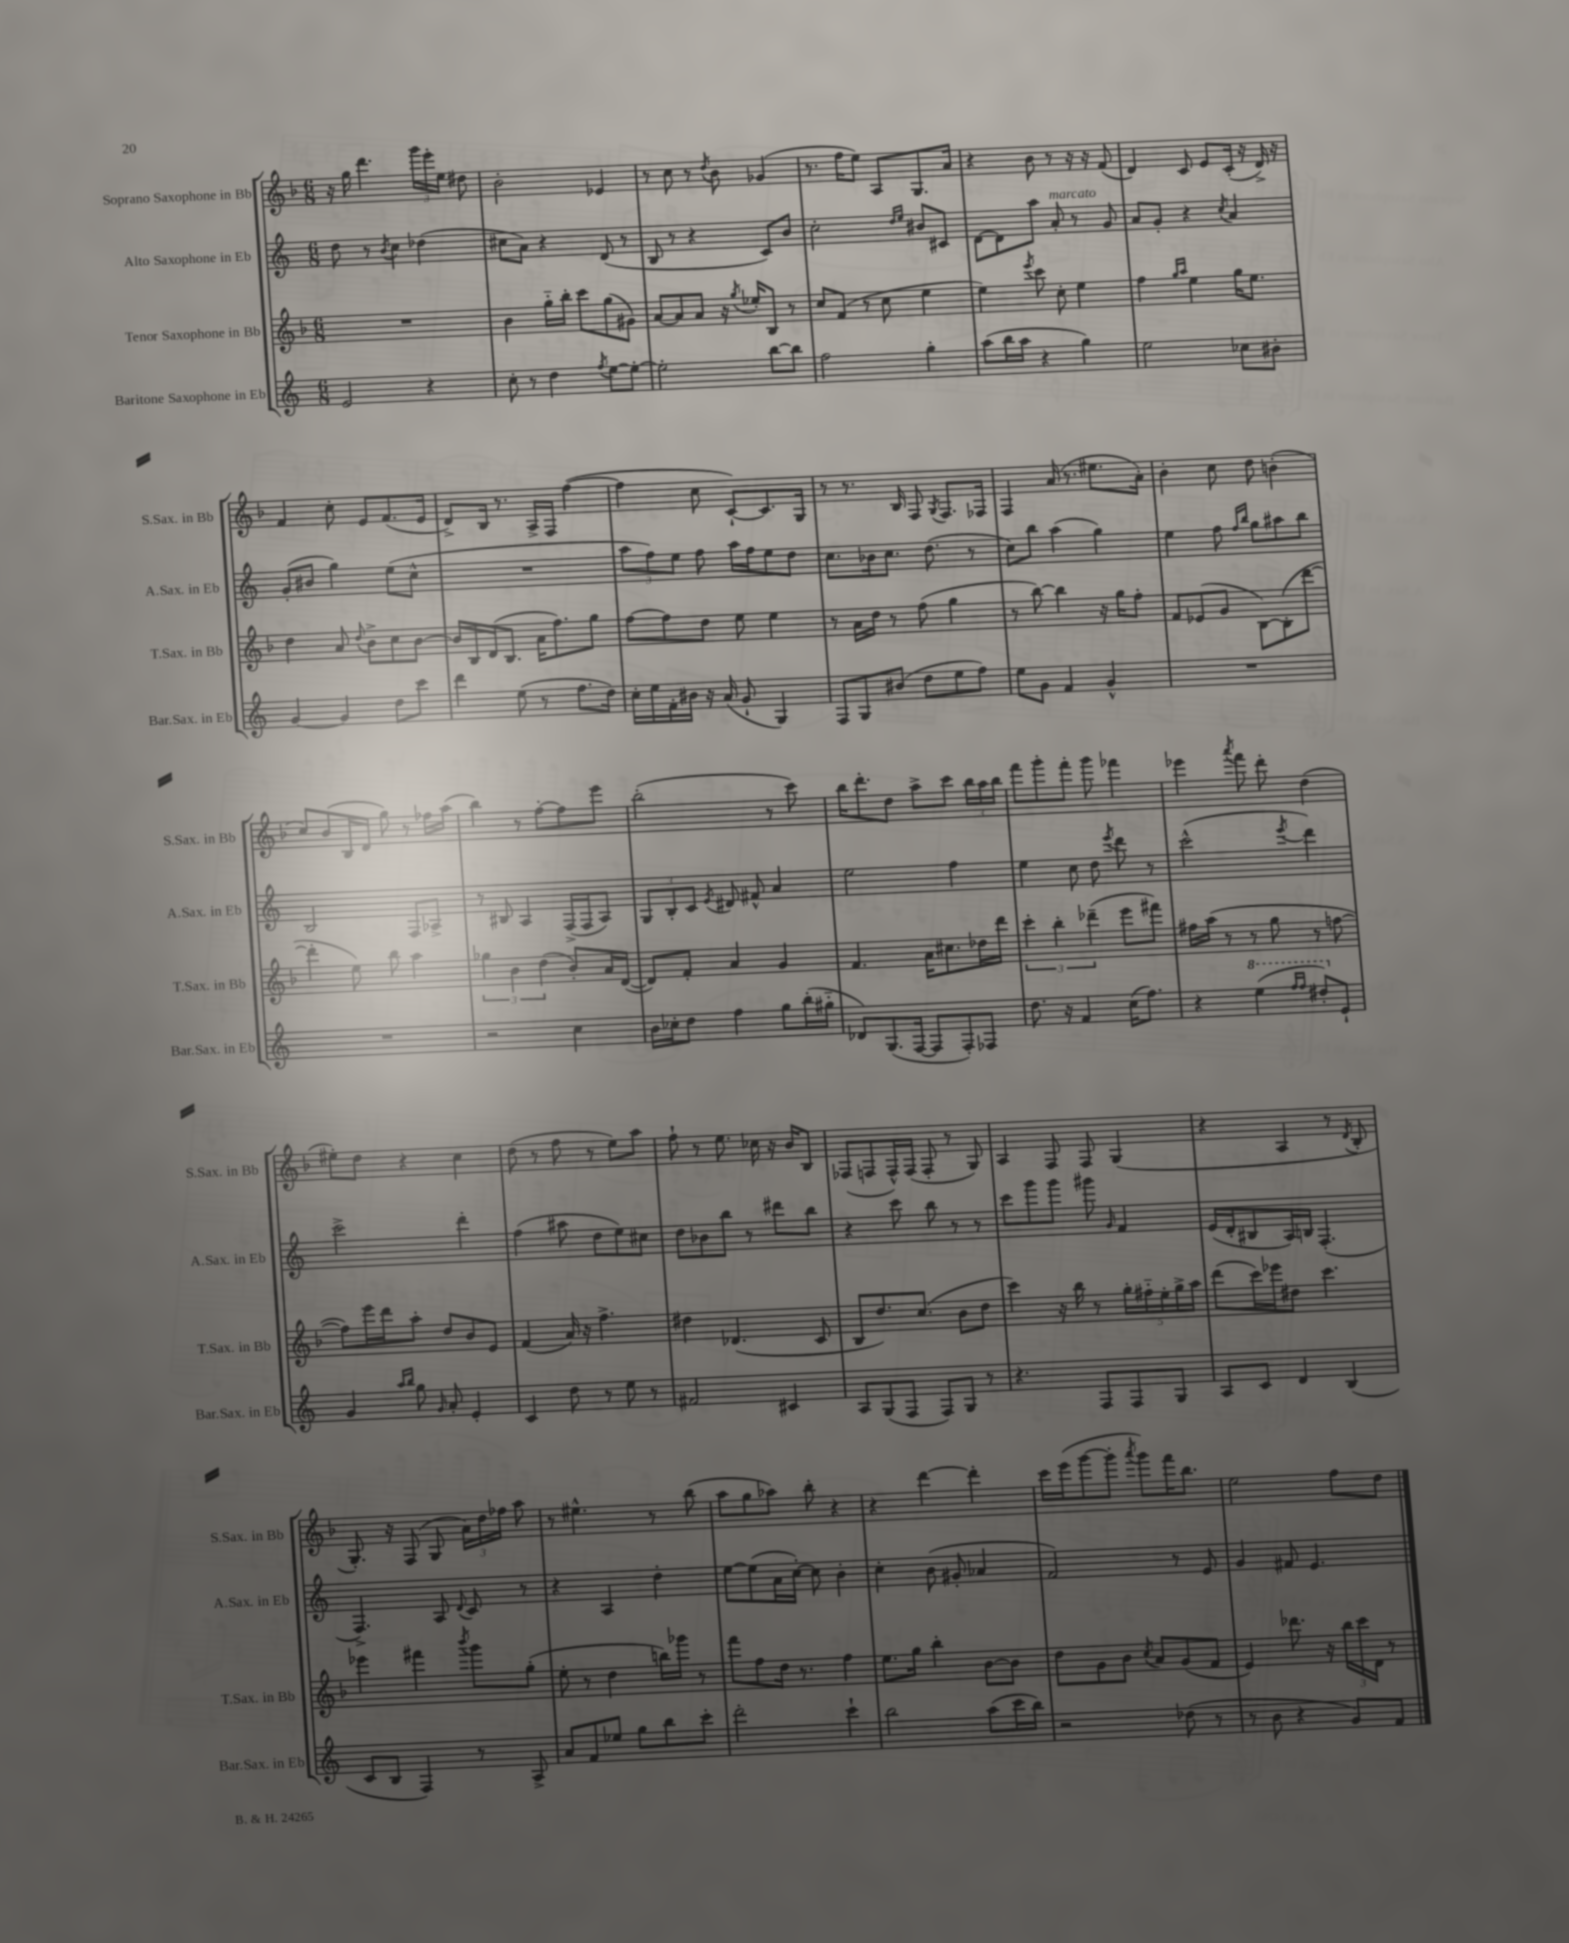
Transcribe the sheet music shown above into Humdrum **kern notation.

**kern	**kern	**kern	**kern
*staff4	*staff3	*staff2	*staff1
*clefG2	*clefG2	*clefG2	*clefG2
*k[]	*k[b-]	*k[]	*k[b-]
*M6/8	*M6/8	*M6/8	*M6/8
2e	2.r	8dd	16r
.	.	.	16gg
.	.	8r	4.ddd
.	.	8qb	.
.	.	4cc	.
4r	.	(4dd-	24ggg
.	.	.	24eee'
.	.	.	24ee
.	.	.	8dd#
=	=	=	=
8cc'	4b-	8cc#	2b-'
8r	.	8a)	.
4dd	16gg'~	4r	.
.	16bb-'	.	.
.	8ccc	.	.
8qff	.	.	.
[8ee	(8gg	(8d	4e-
8ee'_	8g#)	8r	.
=	=	=	=
2ee']	[8a	8B	8r
.	8a]	8r	8cc
.	8a	4r	8r
.	.	.	8qdd
.	16r	.	8b-
.	8qgg	.	.
.	16ee-'	.	.
[8bb	8B-	8c)	(4g-
8bb]	8r	8b	.
=	=	=	=
2ff	8cc	2cc'	8.r
.	(8f	.	.
.	.	.	16ff
.	8r	.	8ee)
.	8cc	.	8A
.	.	16qqdd	.
.	.	16qqee	.
4gg'	4ee	8b#	8.G
.	.	8c#	.
.	.	.	16a
=	=	=	=
(8aa	4ee)	[8d	4r
16bb	.	8d]	.
16aa	.	.	.
.	8qeee	.	.
4r	8ccc	8aa	8b-
.	8cc'	8a'	8r
4gg)	4ee	8r	16r
.	.	.	16r
.	.	8g	(8f
=	=	=	=
2ee	4ff	8a	4d)
.	.	8g'	.
.	16qqgg	.	.
.	16qqaa	.	.
.	4ee	4r	8c
.	.	.	8e
.	.	8qcc	.
8cc-	16gg	4a	(16c'
.	8.ee	.	16r
8b#'	.	.	16d^)
.	.	.	16r
=	=	=	=
[4g	4dd	(8g'	4f
.	.	8b#	.
4g]	8a	4gg)	8cc'
.	8qqdd	.	.
.	8b-^	.	8e
8dd	8cc	(8ee	(8.f
8ccc	[8b-	8cc^^	.
.	.	.	16e
=	=	=	=
4ddd	16b-]	2.r	8d^)
.	16B-	.	.
.	(16d	.	16B-
.	8.B-	.	8.r
(8ee	.	.	.
8r	16a	.	16A^
.	8.ff)	.	16F
8.ff	.	.	([4ff
.	8gg	.	.
16dd)	.	.	.
=	=	=	=
16cc'	[8ff	12aa	4ff]
16ee	.	.	.
.	.	12ff)	.
16f'	8ff]	.	.
.	.	12ee	.
16b#	.	.	.
16r	8dd	8ff	8cc
(16a	.	.	.
8g`	8ee	16aa	[8c`)
.	.	16ff	.
4G)	4ee	8ee	8.c]
.	.	8dd	.
.	.	.	16G
=	=	=	=
8F	8r	8.cc	8r
8G	16a	.	8.r
.	16dd	16b-	.
(8b#	8r	8.cc	.
.	.	.	16B-
8dd	(8ff	.	8F
.	.	(8.dd	.
.	.	.	8qG
8ee	4gg	.	8.F
8ff)	.	8r	.
.	.	.	16F-
=	=	=	=
8ee	8r	8cc)	4F
8g	[8bb-)	8bb	.
4f	4bb-]	(4aa	(16a
.	.	.	8.r
4g^^	16r	4gg)	8.ee#
.	16gg	.	.
.	8ff'	.	.
.	.	.	16a')
=	=	=	=
2.r	8f	4ee	4b-'
.	(8e-	.	.
.	8g	8ff	8cc
.	.	16qqff	.
.	.	16qqbb	.
.	[8B-)	8gg	8dd
.	(8B-']	8aa#	(4b'
.	[8ddd	8bb	.
=	=	=	=
2.r	4ddd']	2B	8cc)
.	.	.	(8b-
.	8ee)	.	16B-
.	.	.	16d
.	8bb-	.	8gg)
.	4aa	8F	8r
.	.	8A-^	16ff-
.	.	.	(16aa
=	=	=	=
2r	6gg-	8r	4bb-)
.	.	8B#	.
.	6b-	.	.
.	.	4A	8r
.	(6dd	.	.
.	.	.	[8ff'
4cc	8b-')	(16F^	8ff]
.	.	16F	.
.	16a	8A)	8eee
.	([16d	.	.
=	=	=	=
16b	8d])	12G	(2bb-'
16cc-'	.	.	.
.	.	12B'	.
8dd	8f'	.	.
.	.	12c	.
.	.	8qe	.
4ff	4a	8d#	.
.	.	8f#^^	.
8gg	4g	4a	8r
(16bb'	.	.	8ccc)
16gg#'~	.	.	.
=	=	=	=
8d-)	4.f	2ee	16bb-
.	.	.	8.ddd'
(8.G	.	.	.
.	.	.	8dd
[16F	.	.	.
8F]	16a	.	8aa^
.	8.cc#	.	.
8F')	.	4ff	8ccc
8F-	16dd-	.	24bb-
.	.	.	24aa
.	16ddd	.	.
.	.	.	24bb-
=	=	=	=
8.dd	6ccc'	4ee	8fff
.	.	.	8ggg'
.	6bb-'	.	.
16r	.	.	.
4f	.	8cc	8fff'
.	(6ddd-~	.	.
.	.	8dd	8ggg
.	.	8qeee	.
(16cc	8eee	8ddd	4fff-
8.ff)	.	.	.
.	8fff#)	8r	.
=	=	=	=
4r	16ff#	(2ccc^^	4eee-
.	(16aa	.	.
.	8r	.	.
.	.	.	8qaaa
(4eee	8r	.	8fff
.	8gg	.	8ddd'
16qqfff	.	.	.
16qqfff	.	8qeee	.
8ddd#')	8r	4ddd)	(4dd
8e`	[8ff	.	.
=	=	=	=
4g	8ff])	2ccc^	8ee#')
.	16eee	.	8dd
.	16ddd	.	.
16qqaa	.	.	.
16qqbb	.	.	.
8gg	8aa'	.	4r
16qqg	.	.	.
8a'	8dd	.	.
4e'	8b-	4ddd'	4cc
.	8e	.	.
=	=	=	=
4c	(4f	(4ff	(8dd
.	.	.	8r
8dd	16a)	8aa#	8ff
.	16r	.	.
8r	4.ff^	8dd	8r
8ee	.	8ee)	8ee)
8r	.	8cc#	8aa
=	=	=	=
2f#	4dd#	8dd	8ff`
.	.	8b-	8r
.	(4.d-	8bb	8.ee
.	.	8r	.
.	.	.	16cc-
4c#	.	8ddd#	16r
.	.	.	16b-
.	8c	8bb	8B-
=	=	=	=
8A	8B-	4r	(8F-
(8G	8.dd)	.	8F
8F	.	8ccc	16F^^)
.	(8.cc	.	(16F
8F)	.	8bb	8F'
8G	8b-	8r	8r
8r	8dd	8r	8G)
=	=	=	=
4.r	4ccc)	8ccc	4A
.	.	8ggg	.
.	16r	8ggg	8F
.	16bb-	.	.
8F	8r	8ggg#	8F
.	.	16qqg	.
8F	20gg'	4f	(4G
.	20ff#'~	.	.
.	20ee'	.	.
8G	.	.	.
.	20gg^	.	.
.	20aa	.	.
=	=	=	=
8A	(8ddd	(16e	4r
.	.	16d'	.
8c	16ccc)	8B#	.
.	16eee-	.	.
4d	8dd#	16A)	4A
.	.	16B	.
.	4.ccc	(4.F'	.
(4B	.	.	8r
.	.	.	8qd
.	.	.	8B-'
=	=	=	=
8c	4eee-	4.F^)	8.G')
8B	.	.	.
.	.	.	16r
4F)	4fff#	.	(8F
.	.	8A	8G
.	8qbbb-	8qqd	.
8r	8ggg	8c	24a)
.	.	.	24dd
.	.	.	24ff-
8A^	(8gg'	8r	8aa
=	=	=	=
8a	8ee'	4r	8r
8f	8r	.	4.ee#^^
8ee-	4dd	4A	.
8gg	.	.	.
8bb	16bb)	4dd'	8r
.	16ggg-	.	.
8ccc'	8r	.	(8bb-
=	=	=	=
2ddd'	8fff	[8ee	8aa
.	8ff	(8ee]	8gg
.	16dd	16a	8aa-)
.	8.r	[16cc')	.
.	.	8cc]	8bb-'
4ccc`	4ff	4b'	4r
=	=	=	=
2bb	8.ee	4cc'	4r
.	16gg	.	.
.	4bb-'	(8b	[4ddd
.	.	8g#'	.
(8aa	[8b-	4a-	4ddd']
16ccc	8b-]	.	.
16bb)	.	.	.
=	=	=	=
2r	8dd	2f)	16ccc
.	.	.	(16eee
.	8g	.	[8ggg
.	8b-	.	8ggg']
.	8qcc	.	8qaaa
.	8a	.	8ggg)
(8dd-	(8g	8r	16fff
.	.	.	8.bb-
8r	8f	8e	.
=	=	=	=
8r	4e)	4g	2ee
8b	.	.	.
4r	8.ddd-	8f#	.
.	.	4.e	.
.	16r	.	.
8g)	24bb-	.	8ff
.	24ccc	.	.
.	24d	.	.
8f	8r	.	8dd
==	==	==	==
*-	*-	*-	*-
